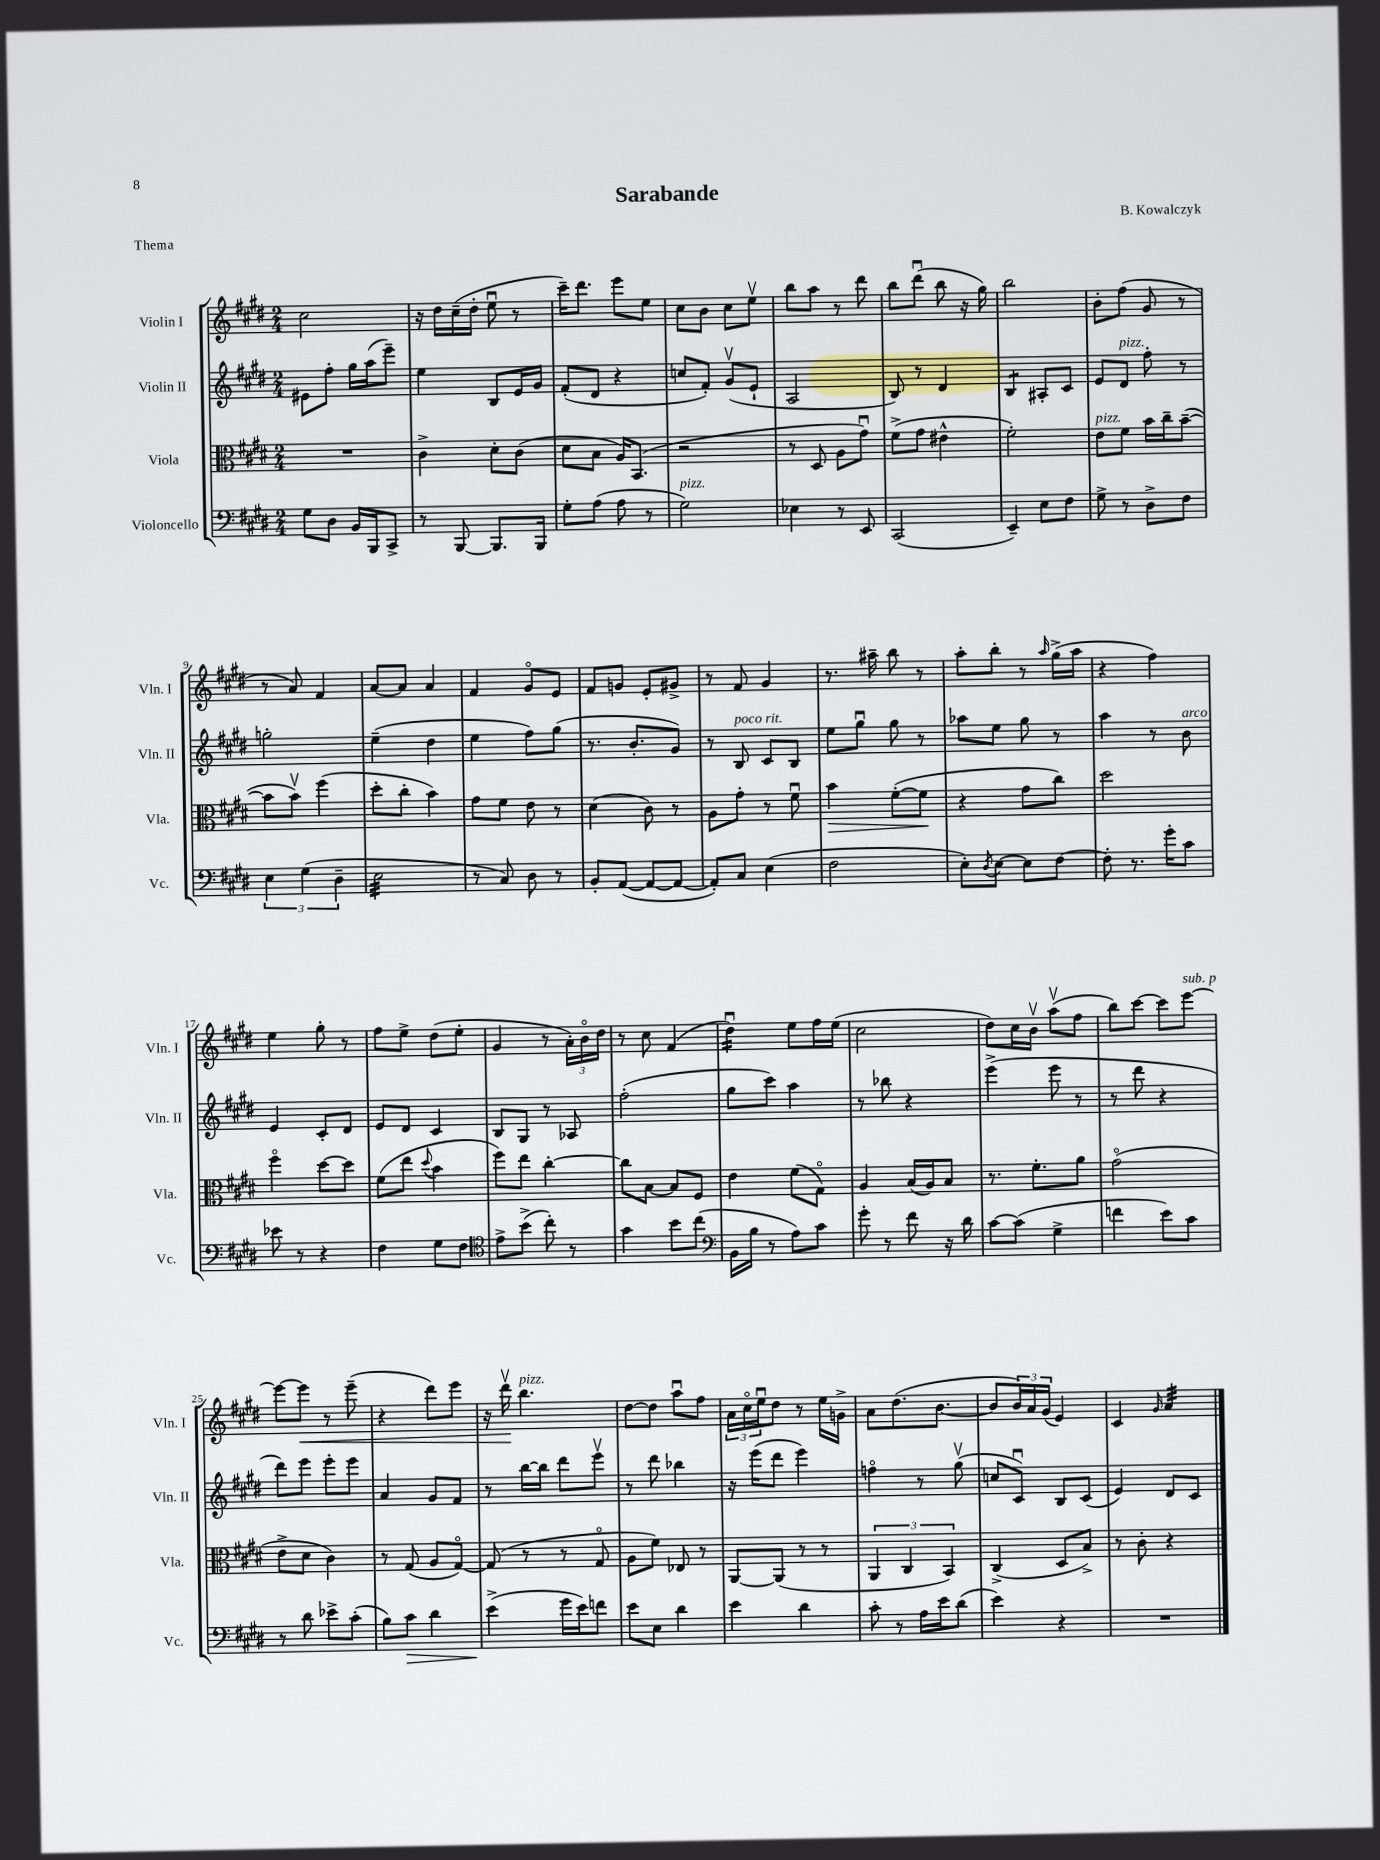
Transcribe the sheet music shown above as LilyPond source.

\header { title = "Sarabande" composer = "B. Kowalczyk" piece = "Thema" }
<<
\new StaffGroup <<
\new Staff = "s0" \with { instrumentName = "Violin I" shortInstrumentName = "Vln. I" } {
    \clef treble \key e \major \numericTimeSignature \time 2/4
    cis''2 |
    r16 dis''16 cis''16--( dis''16-. e''8\downbow r8 |
    cis'''16--) dis'''8. e'''8 e''8 |
    cis''8 b'8 cis''8 e''8\upbow |
    b''8 a''8 r8 dis'''8 |
    b''8 dis'''8\downbow( b''8 r16 gis''16) |
    b''2 |
    b'8-. fis''8( gis'8 r8 |
    r8 a'8) fis'4 |
    a'8~ a'8 a'4 |
    fis'4 gis'8\flageolet e'8 |
    fis'8 g'8 e'8-. gis'8-> |
    r8 fis'8 gis'4 |
    r8. ais''16-- b''8 r8 |
    a''8-. b''8-. r8 \grace { a''16 } gis''16->( a''16 |
    r4 fis''4) |
    e''4 gis''8-. r8 |
    fis''8 e''8-> dis''8( e''8-. |
    gis'4 r8 \tuplet 3/2 { a'16-.) b'16\flageolet dis''16 } |
    r8 cis''8 fis'4( |
    dis''4:16\downbow) e''8 fis''16 e''16( |
    cis''2 |
    dis''8) cis''16 b'16\upbow a''8\upbow( fis''8 |
    b''8) cis'''8~ cis'''8 e'''8~^\markup { \italic "sub. p" } |
    e'''8~ e'''8\< r8 e'''8--( |
    r4 dis'''8) e'''8 |
    r16 dis'''16\upbow\! b''4.^\markup { \italic "pizz." } |
    dis''8~ dis''8 a''8\downbow fis''8 |
    \tuplet 3/2 { a'16 cis''16\flageolet e''16\downbow } dis''8 r8 e''16 g'16-> |
    a'8 dis''8.( b'8.~ |
    b'8 \tuplet 3/2 { b'16) a'16 gis'16( } e'4) |
    cis'4 \grace { gis'16 } a'4:32 \bar "|." |
}
\new Staff = "s1" \with { instrumentName = "Violin II" shortInstrumentName = "Vln. II" } {
    \clef treble \key e \major \numericTimeSignature \time 2/4
    eis'8 fis''8-. gis''16 a''16( e'''8--) |
    e''4 b8 e'16 gis'16 |
    fis'8-.( dis'8 r4 |
    c''8 fis'8-.) gis'8\upbow( e'8-! |
    a2 |
    b8) r8 dis'4 |
    b4:8 ais8-. cis'8 |
    e'8 dis'8^\markup { \italic "pizz." } fis''8-. r8 |
    g''2-. |
    e''4--( dis''4 |
    e''4 fis''8) gis''8( |
    r8. b'8.-. gis'8) |
    r8 b8^\markup { \italic "poco rit." } cis'8 b8 |
    e''8 gis''8\downbow gis''8 r8 |
    aes''8 e''8 gis''8 r8 |
    a''4 r8 b'8^\markup { \italic "arco" } |
    e'4 cis'8-. dis'8 |
    e'8 dis'8 cis'4 |
    b8 gis8 r8 aes8 |
    fis''2-.( |
    gis''8 cis'''8) a''4 |
    r8 bes''8 r4 |
    e'''4->( e'''8 r8 |
    r8 dis'''8 r4 |
    dis'''8) e'''8 e'''8-. e'''8 |
    a'4 gis'8 fis'8 |
    r8 b''16~ b''16 dis'''8 e'''8\upbow |
    r8 dis'''8 bes''4 |
    r16 e'''16( dis'''8 e'''4) |
    f''4\flageolet r8 gis''8\upbow( |
    c''8 cis'8\downbow) b8 cis'8( |
    e'4) dis'8 cis'8 \bar "|." |
}
\new Staff = "s2" \with { instrumentName = "Viola" shortInstrumentName = "Vla." } {
    \clef alto \key e \major \numericTimeSignature \time 2/4
    R2 |
    cis'4-> dis'8-. cis'8( |
    dis'8 b8 a16) b,8.( |
    r2 |
    r8 dis8 a8 gis'8\downbow) |
    fis'8->( gis'8 eis'4-^ |
    fis'2-.) |
    e'8^\markup { \italic "pizz." } fis'8 b'16 cis''16-- b'8~--( |
    b'8 b'8\upbow) fis''4( |
    dis''8-. cis''8-. b'4) |
    gis'8 fis'8 e'8 r8 |
    dis'4( cis'8) r8 |
    a8 gis'8-. r8 fis'8\downbow |
    b'4\> fis'8~-.( fis'8\! |
    r4 gis'8 cis''8) |
    dis''2 |
    fis''4\flageolet dis''8~ dis''8 |
    fis'8( e''8 \appoggiatura { dis''8 } b'4 |
    fis''8) e''8 cis''4~-. |
    cis''8 b8~ b8 fis8 |
    e'4 fis'8( gis8\flageolet) |
    a4 b16( a16) b8 |
    r8. fis'8.-. a'8 |
    gis'2\flageolet( |
    e'8-> dis'8 cis'4) |
    r8 gis8( a8 gis8~\flageolet) |
    gis8( r8 r8 gis8\flageolet |
    a8 fis'8) ees8 r8 |
    a,8~ a,8( r8 r8 |
    \tuplet 3/2 { a,4 cis4 b,4) } |
    cis4->( dis8 b8->) |
    r8 cis'8-. r4 \bar "|." |
}
\new Staff = "s3" \with { instrumentName = "Violoncello" shortInstrumentName = "Vc." } {
    \clef bass \key e \major \numericTimeSignature \time 2/4
    gis8 dis8 b,16 b,,16 cis,8-> |
    r8 b,,8~ b,,8. b,,16 |
    gis8-. a8( a8 r8 |
    gis2^\markup { \italic "pizz." }) |
    ees4 r8 e,8 |
    cis,2( |
    e,4--) e8 fis8 |
    gis8-> r8 dis8-> fis8 |
    \tuplet 3/2 { e4 gis4( dis4-- } |
    e2:32 |
    r8 cis8) dis8 r8 |
    b,8-. a,8~( a,8~ a,8~ |
    a,8-.) cis8 e4( |
    fis2 |
    e8-.) \acciaccatura { dis8 } e8~ e8 fis8~ |
    fis8-. r8. gis'16-. cis'8 |
    ees'8 r8 r4 |
    fis4 gis8 fis8 |
    \clef tenor e'8-> b'8->( cis''8-.) r8 |
    gis'4 b'8 cis''8( |
    \clef bass b,16 b16 r8 a8) cis'8 |
    gis'8-. r8 fis'8 r16 dis'16 |
    cis'8~ cis'8( gis4-> |
    f'4 e'8) cis'8 |
    r8 dis'8 ees'8-> cis'8-.( |
    b8) cis'8\> dis'4 |
    e'4->\!( gis'16 e'16) f'8 |
    e'8 e8 dis'4 |
    e'4 dis'4 |
    cis'8-. r8 a16 e'16 dis'8( |
    e'4) r4 |
    R2 \bar "|." |
}
>>
>>
